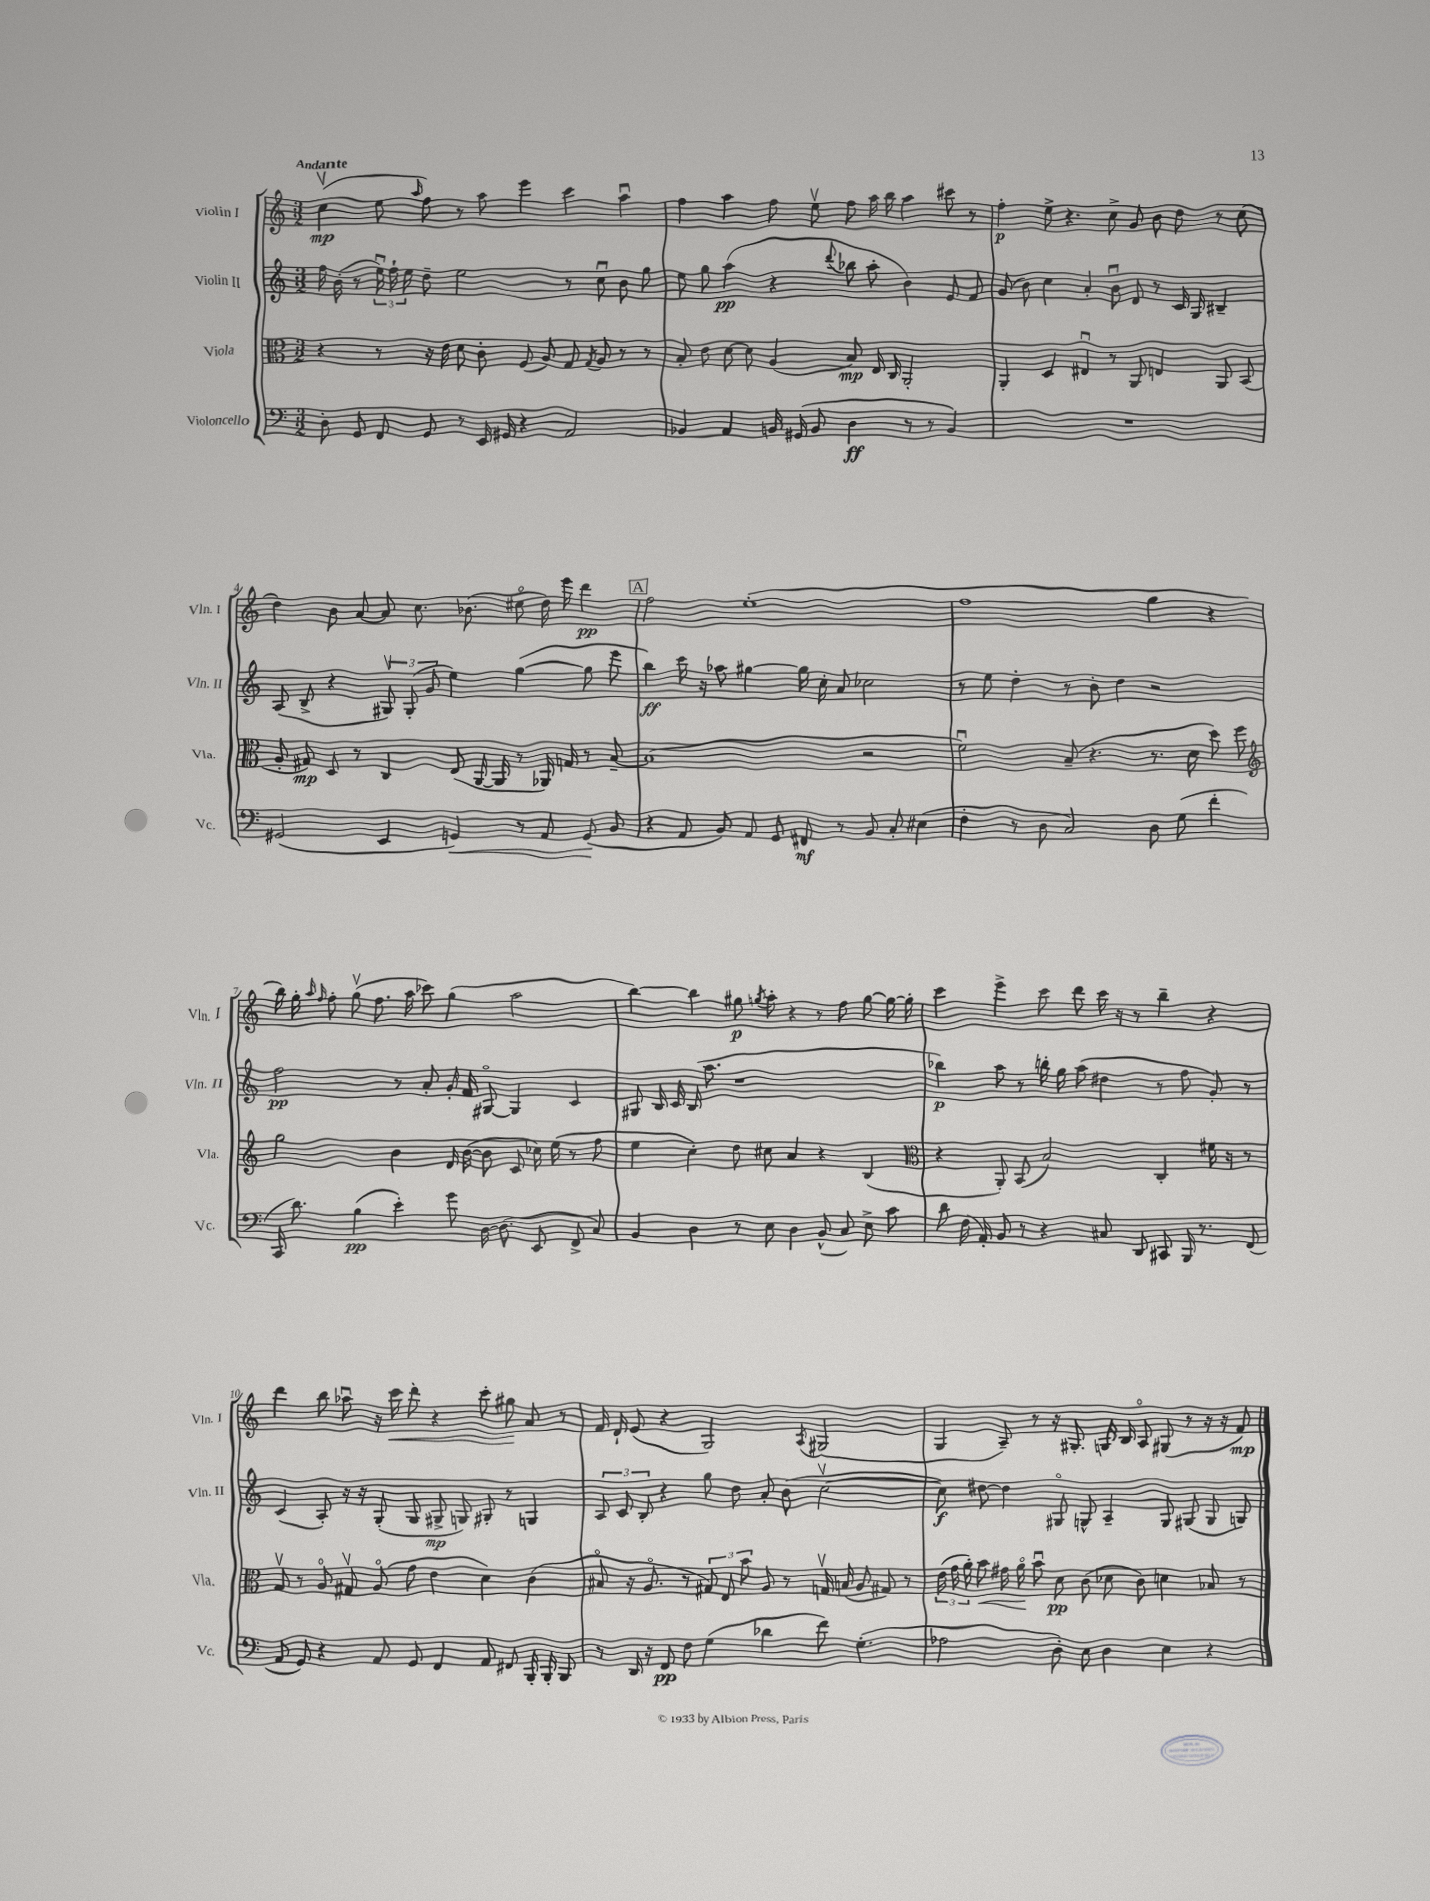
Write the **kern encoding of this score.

**kern	**dynam	**kern	**dynam	**kern	**dynam	**kern	**dynam
*part4	*part4	*part3	*part3	*part2	*part2	*part1	*part1
*staff4	*staff4	*staff3	*staff3	*staff2	*staff2	*staff1	*staff1
*I"Violoncello	*	*I"Viola	*	*I"Violin II	*	*I"Violin I	*
*I'Vc.	*	*I'Vla.	*	*I'Vln. II	*	*I'Vln. I	*
*clefF4	*	*clefC3	*	*clefG2	*	*clefG2	*
*k[]	*	*k[]	*	*k[]	*	*k[]	*
*M3/2	*	*M3/2	*	*M3/2	*	*M3/2	*
=1	=1	=1	=1	=1	=1	=1	=1
!	!	!	!	!	!	!LO:TX:a:B:t=Andante	!
8D'\	.	4r	.	16ff\	.	(4ccv\	mp
.	.	.	.	(16b'\	.	.	.
8GG/	.	.	.	8r	.	.	.
8FF/	.	8r	.	24eeu\)	.	8ee\	.
.	.	.	.	24ff`\	.	.	.
.	.	.	.	24ee\	.	.	.
.	.	.	.	.	.	16qqaa/	.
8GG/	.	16r	.	8dd~\	.	8ff\)	.
.	.	16e\	.	.	.	.	.
8r	.	8d\	.	2ee\	.	8r	.
16EE/	.	8c'\	.	.	.	8aa\	.
16GG#X/	.	.	.	.	.	.	.
4r	.	(8F/	.	.	.	4eee\	.
.	.	8A/)	.	.	.	.	.
2AA/	.	8G/	.	8r	.	4ccc\	.
.	.	8qG/	.	.	.	.	.
.	.	8A/	.	8ccu\	.	.	.
.	.	8r	.	8b\	.	4aau\	.
.	.	8r	.	8gg\	.	.	.
=2	=2	=2	=2	=2	=2	=2	=2
4BB-X/	.	8B'/	.	8ee\	.	4ff\	.
.	.	8e\	.	8gg\	.	.	.
4AA/	.	[8d\	.	(4aa\	pp	4aa\	.
.	.	8d\]	.	.	.	.	.
16BBn/	.	(4A/	.	4r	.	8ff\	.
(16GG#X/	.	.	.	.	.	.	.
8BB/	.	.	.	.	.	8eev\	.
.	.	.	.	8qqddd/	.	.	.
4D\	ff	8B/)	mp	8bb-X\	.	8ff\	.
.	.	16E/	.	8aa'\	.	16aa\	.
.	.	16C/	.	.	.	16bb\	.
8r	.	2AA'/	.	4b\)	.	4aa\	.
8r	.	.	.	.	.	.	.
4BB/)	.	.	.	8e/	.	8ccc#X\	.
.	.	.	.	8f/	.	8r	.
=3	=3	=3	=3	=3	=3	=3	=3
1.r	.	4AA'/	.	(8g/	.	4ff'\	p
.	.	.	.	8b\)	.	.	.
.	.	4D/	.	4cc\	.	8ee^\	.
.	.	.	.	.	.	4.r	.
.	.	4E#Xu/	.	4a'/	.	.	.
.	.	8r	.	8bu\	.	8cc^\	.
.	.	8AA/	.	8d/	.	8g/	.
.	.	4En/	.	8r	.	8b\	.
.	.	.	.	16c/	.	8dd\	.
.	.	.	.	16G/	.	.	.
.	.	8AA/	.	4B#X~/	.	8r	.
.	.	(8BB/	.	.	.	(8cc\	.
!!LO:LB:g=z
=4	=4	=4	=4	=4	=4	=4	=4
(2GG#X/	.	8A'/	.	(8A/	.	4dd\)	.
.	.	8G#X/)	mp	8B^/	.	.	.
.	.	8D/	.	4r	.	8b\	.
.	.	8r	.	.	.	[8a/	.
4EE/	.	4C/	.	12G#Xv/)	.	8a/]	.
.	.	.	.	(12G#'/	.	.	.
.	.	.	.	.	.	8.cc\	.
.	.	.	.	12g/	.	.	.
!	!LO:HP:b	!	!	!	!	!	!
4GGn/)	<	(8E/	.	4ee\)	.	.	.
.	.	.	.	.	.	(8.b-X\	.
.	.	[16AA/	.	.	.	.	.
.	.	16AA/]	.	.	.	.	.
8r	.	8r	.	([4gg\	.	8ee#X\	.
8AA/	.	16AA-X/)	.	.	.	16dd\)	.
.	.	16Gn/	.	.	.	16eee\	.
(8GG/	.	8r	.	8gg\]	.	4ddd\	pp
8BB/	[	[8B~/	.	8eee\	.	.	.
!!LO:REH:place=s1:t=A
=5	=5	=5	=5	=5	=5	=5	=5
4r	.	(1B]	.	4bb\)	ff	2ff\	.
8AA/	.	.	.	16ccc\	.	.	.
.	.	.	.	16r	.	.	.
8BB/)	.	.	.	8aa-X\	.	.	.
8AA/	.	.	.	[4gg#X\	.	(1ee'	.
8GG/	.	.	.	.	.	.	.
8FF#X/	mf	.	.	16gg#\]	.	.	.
.	.	.	.	16cc'\	.	.	.
8r	.	.	.	8a/	.	.	.
8BB/	.	2r	.	2cc-X\	.	.	.
8C'/	.	.	.	.	.	.	.
(4E#X\	.	.	.	.	.	.	.
=6	=6	=6	=6	=6	=6	=6	=6
4F'\	.	2fu\)	.	8r	.	1ff	.
.	.	.	.	8ee\	.	.	.
8r	.	.	.	4dd'\	.	.	.
8D\	.	.	.	.	.	.	.
2C/)	.	(8B~/	.	8r	.	.	.
.	.	4.r	.	8b'\	.	.	.
.	.	.	.	4dd\	.	.	.
8D\	.	8.r	.	2r	.	4gg\	.
(8G\	.	.	.	.	.	.	.
.	.	16d\	.	.	.	.	.
4f'\	.	8dd\)	.	.	.	4r	.
.	.	8ff\	.	.	.	.	.
!!LO:LB:g=z
=7	=7	=7	=7	=7	=7	=7	=7
*	*	*clefG2	*	*	*	*	*
16CC/	.	2gg\	.	2ff\	pp	16bb\)	.
8.d\)	.	.	.	.	.	16gg'\	.
.	.	.	.	.	.	16qqaa/	.
.	.	.	.	.	.	16qqff/	.
.	.	.	.	.	.	8ff'\	.
(4B\	pp	.	.	.	.	(8ggv\	.
.	.	.	.	.	.	8.ff\	.
4e'\)	.	4b\	.	8r	.	.	.
.	.	.	.	.	.	16aa\	.
.	.	.	.	8a'/	.	8ccc-X\)	.
8g\	.	16d/	.	16g'/	.	(4gg\	.
.	.	([16b\	.	16f/	.	.	.
[16D\	.	8b\]	.	[8G#X/	.	.	.
(8.D\]	.	.	.	.	.	.	.
.	.	8c/	.	4G#/]	.	2aa\	.
8EE/	.	16cc-X\)	.	.	.	.	.
.	.	(16ee\	.	.	.	.	.
8FF^/	.	8r	.	4c/	.	.	.
8C/)	.	8ff\	.	.	.	.	.
=8	=8	=8	=8	=8	=8	=8	=8
4BB/	.	4ee\	.	8G#X/	.	[4bb\)	.
.	.	.	.	16B/	.	.	.
.	.	.	.	16c/	.	.	.
4D\	.	4cc'\)	.	(16B/	.	4bb\]	.
.	.	.	.	8.aa\	.	.	.
8r	.	8dd\	.	1r	.	8gg#X\	p
.	.	.	.	.	.	8qggn/	.
8E\	.	8cc#X\	.	.	.	8aa'\	.
4D\	.	4a/	.	.	.	4r	.
(8BB^^/	.	4r	.	.	.	8r	.
8C/)	.	.	.	.	.	8ff\	.
8E^\	.	(4B/	.	.	.	[8gg\	.
8c\	.	.	.	.	.	16gg\_	.
.	.	.	.	.	.	16gg'\]	.
=9	=9	=9	=9	=9	=9	=9	=9
*	*	*clefC3	*	*	*	*	*
8d\	.	4r	.	4bb-X\)	p	4ccc\	.
(16F\	.	.	.	.	.	.	.
16AA'/)	.	.	.	.	.	.	.
8BB/	.	8AA'/)	.	8aa\	.	4eee^\	.
8r	.	(8BB/	.	8r	.	.	.
4r	.	2B/)	.	16bbn'\	.	8ccc\	.
.	.	.	.	16gg\	.	.	.
.	.	.	.	(8aa\	.	8ddd\	.
8C#X/	.	.	.	4dd#X\	.	16ccc\	.
.	.	.	.	.	.	16r	.
8DD/	.	.	.	.	.	8r	.
8CC#X/	.	4C'/	.	8r	.	4bb~\	.
16BBB/	.	.	.	8ff\	.	.	.
8.r	.	.	.	.	.	.	.
.	.	16f#X\	.	8g'/)	.	4r	.
.	.	16r	.	.	.	.	.
(8FF/	.	8r	.	8r	.	.	.
!!LO:LB:g=z
=10	=10	=10	=10	=10	=10	=10	=10
8AA/	.	8Gv/	.	(4c/	.	4ddd\	.
8GG/)	.	8r	.	.	.	.	.
4r	.	8A/	.	8A'/)	.	8bb\	.
.	.	8G#Xv/	.	16r	.	8aa-Xu\	.
.	.	.	.	16r	.	.	.
8AA/	.	(8A/	.	(8G'/	.	16r	.
!	!	!	!	!	!	!	!LO:HP:b
.	.	.	.	.	.	16ccc\	<
8GG/	.	8g\	.	8G/	.	8ddd'\	.
4FF/	.	4e\	.	8G#X^/	mp	4r	.
.	.	.	.	8Gn/)	.	.	.
8AA/	.	4d\)	.	8G#X'/	.	8ccc'\	.
8FF#X/	.	.	.	8r	.	8gg#X\	.
16BBB'/	.	(4c\	.	4Gn/	.	8a/	[
16BBB'/	.	.	.	.	.	.	.
8BBB/	.	.	.	.	.	8r	.
=11	=11	=11	=11	=11	=11	=11	=11
8r	.	8B#X/	.	12A/	.	16f/	.
.	.	.	.	.	.	16d`/	.
.	.	.	.	12c/	.	.	.
16DD/	.	16r	.	.	.	(8e/	.
.	.	.	.	12B'/	.	.	.
16r	.	8.A/	.	.	.	.	.
8FF/	pp	.	.	4r	.	4r	.
8F\	.	8r	.	.	.	.	.
(4G\	.	12G#X/)	.	8gg\	.	2G/)	.
.	.	12E/	.	.	.	.	.
.	.	.	.	8dd\	.	.	.
.	.	12b\	.	.	.	.	.
4d-X\	.	8A/	.	8a'/	.	.	.
.	.	8r	.	(8b\	.	.	.
.	.	.	.	.	.	8qA/	.
8f\)	.	16Gnv/	.	[2ccv\	.	(2G#X/	.
.	.	(16Bn/	.	.	.	.	.
(4.G'\	.	8A/	.	.	.	.	.
.	.	8G#X/)	.	.	.	.	.
.	.	8r	.	.	.	.	.
=12	=12	=12	=12	=12	=12	=12	=12
2A-X\	.	(24e\	.	8cc\])	f	4G/	.
.	.	24g\	.	.	.	.	.
.	.	24a'\)	.	.	.	.	.
!	!	!	!LO:HP:b	!	!	!	!
.	.	8b\	<	[8dd#X\	.	.	.
.	.	16g#X\	.	4dd#\]	.	8A~/)	.
.	.	16a\	.	.	.	.	.
.	.	8bu\	[	.	.	8r	.
8D'\)	.	8d\	pp	8G#X/	.	16r	.
.	.	.	.	.	.	8.G#X'/	.
8E\	.	(8c\	.	8Gn^^/	.	.	.
4D\	.	8d-X\	.	4A~/	.	16Gn/	.
.	.	.	.	.	.	16B/	.
.	.	8c\)	.	.	.	8A/	.
4E\	.	4dn\	.	8G/	.	(8G#X/	.
.	.	.	.	(8G#X/	.	8r	.
4r	.	8B-X/	.	8G#/	.	16r	.
.	.	.	.	.	.	16r	.
.	.	8r	.	8Gn/)	.	8f/)	mp
==	==	==	==	==	==	==	==
*-	*-	*-	*-	*-	*-	*-	*-
